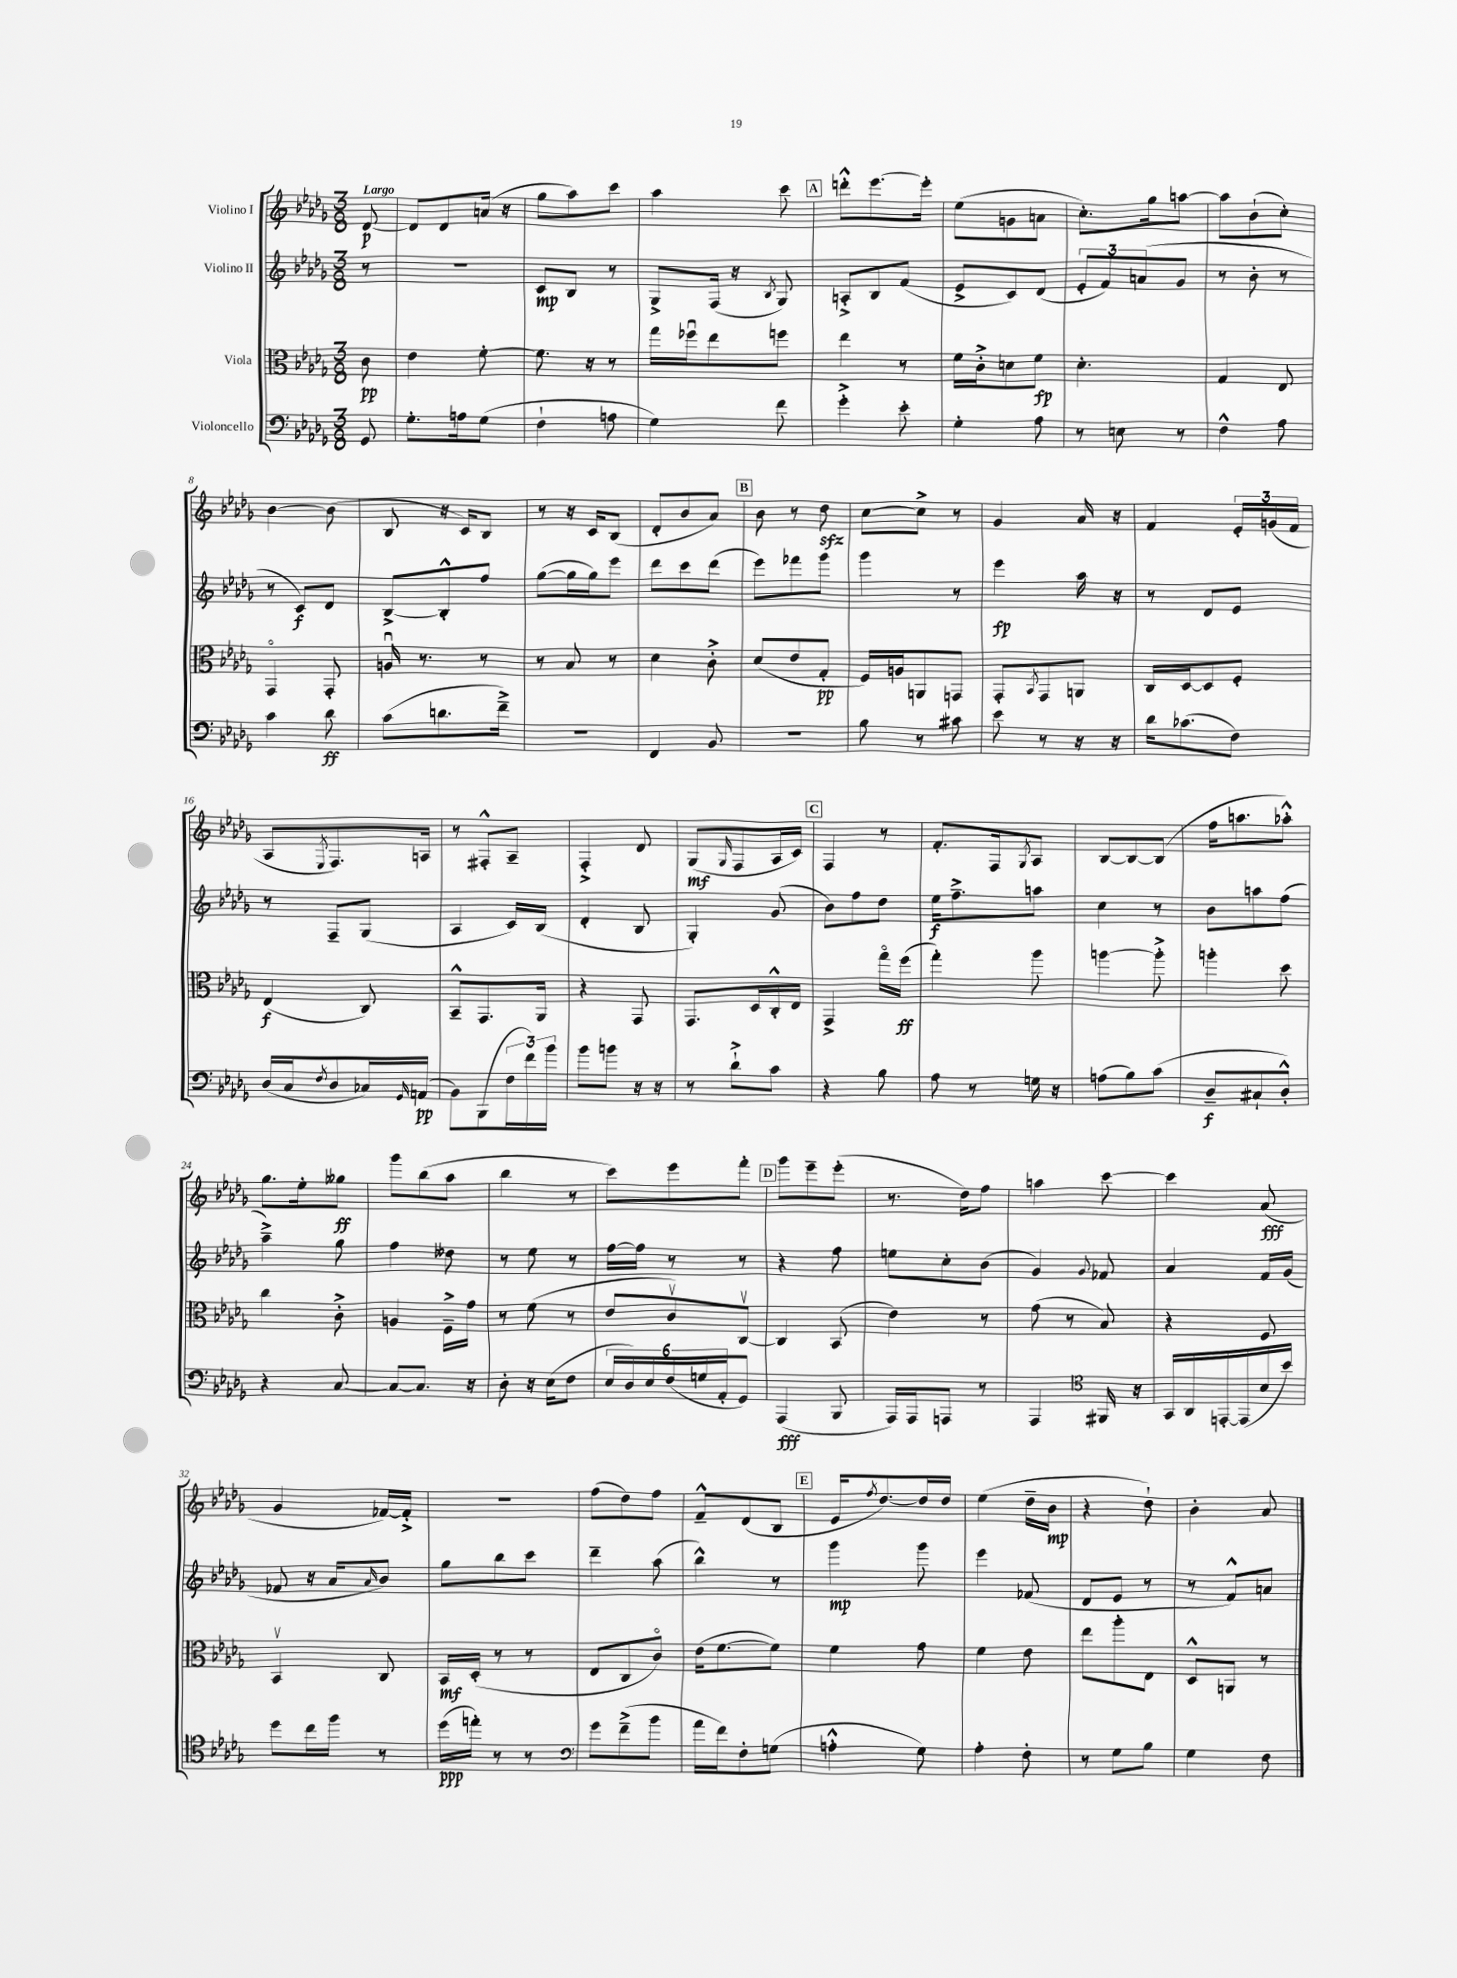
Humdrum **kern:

**kern	**dynam	**kern	**dynam	**kern	**dynam	**kern	**dynam
*part4	*part4	*part3	*part3	*part2	*part2	*part1	*part1
*staff4	*staff4	*staff3	*staff3	*staff2	*staff2	*staff1	*staff1
*I"Violoncello	*	*I"Viola	*	*I"Violino II	*	*I"Violino I	*
*clefF4	*	*clefC3	*	*clefG2	*	*clefG2	*
*k[b-e-a-d-g-]	*	*k[b-e-a-d-g-]	*	*k[b-e-a-d-g-]	*	*k[b-e-a-d-g-]	*
*M3/8	*	*M3/8	*	*M3/8	*	*M3/8	*
=	=	=	=	=	=	=	=
!	!	!	!	!	!	!LO:TX:a:B:t=Largo	!
8GG-/	.	8c\	pp	8r	.	[8d-/	p
=1	=1	=1	=1	=1	=1	=1	=1
8.G-'\L	.	4e-\	.	4.r	.	8d-/L]	.
.	.	.	.	.	.	8d-/	.
16An\k	.	.	.	.	.	.	.
(8G-\J	.	[8f'\	.	.	.	(16an/Jk	.
.	.	.	.	.	.	16r	.
=2	=2	=2	=2	=2	=2	=2	=2
4F`\	.	8.f\]	.	8c/L	mp	8gg-\L	.
.	.	.	.	8B-/J	.	8aa-\)	.
.	.	16r	.	.	.	.	.
8An\	.	8r	.	8r	.	8ccc\J	.
=3	=3	=3	=3	=3	=3	=3	=3
4G-\)	.	16gg-\LL	.	8G-^/L	.	4aa-\	.
.	.	16ff-Xu\J	.	.	.	.	.
.	.	8ee-\	.	(16F/Jk	.	.	.
.	.	.	.	16r	.	.	.
.	.	.	.	8qB-/	.	.	.
8f\	.	8ffn\J	.	8G-/)	.	8ccc\	.
!!LO:REH:place=s1:t=A
=4	=4	=4	=4	=4	=4	=4	=4
4g-'^\	.	4ee-\	.	8An'^/L	.	8dddn'^^\L	.
.	.	.	.	8B-/	.	[8.eee-\	.
8e-'\	.	8r	.	(8f/J	.	.	.
.	.	.	.	.	.	16eee-'\Jk]	.
=5	=5	=5	=5	=5	=5	=5	=5
4G-'\	.	16f\LL	.	8e-^/L	.	(8ee-\L	.
.	.	16c'^\J	.	.	.	.	.
.	.	8dn\	.	8c/)	.	8gn\	.
8A-\	.	8f\J	fp	(8d-/J	.	8an\J	.
=6	=6	=6	=6	=6	=6	=6	=6
8r	.	4.d-'\	.	12e-'/L	.	8.cc'\L)	.
.	.	.	.	12f/)	.	.	.
8En\	.	.	.	.	.	.	.
.	.	.	.	(12an/	.	.	.
.	.	.	.	.	.	16gg-\k	.
8r	.	.	.	8g-/J	.	[8aan\J	.
=7	=7	=7	=7	=7	=7	=7	=7
4F^^\	.	4G-/	.	8r	.	8aa\L]	.
.	.	.	.	8b-'\	.	(8b-`\	.
8A-\	.	8E-/	.	8r	.	8cc'\J)	.
!!LO:LB:g=z
=8	=8	=8	=8	=8	=8	=8	=8
4c\	.	4GG-/	.	8r	.	[4b-\	.
.	.	.	.	8c/L)	f	.	.
8d-\	ff	8GG-'/	.	8d-/J	.	(8b-\]	.
=9	=9	=9	=9	=9	=9	=9	=9
(8c\L	.	16Anu/	.	[8B-^/L	.	8B-/	.
.	.	8.r	.	.	.	.	.
8.dn\	.	.	.	8B-'^^/]	.	16r	.
.	.	.	.	.	.	16c/KL)	.
.	.	8r	.	8ff/J	.	8B-/J	.
16f~^\Jk)	.	.	.	.	.	.	.
=10	=10	=10	=10	=10	=10	=10	=10
4.r	.	8r	.	([8gg-\L	.	8r	.
.	.	8B-/	.	16gg-\L]	.	16r	.
.	.	.	.	16gg-\J)	.	16c/KL	.
.	.	8r	.	8eee-\J	.	(8B-/J	.
=11	=11	=11	=11	=11	=11	=11	=11
4FF/	.	4d-\	.	8ddd-\L	.	8d-'/L	.
.	.	.	.	8ccc\	.	8b-/	.
8BB-/	.	8c'^\	.	(8ddd-\J	.	8a-/J)	.
!!LO:REH:place=s1:t=B
=12	=12	=12	=12	=12	=12	=12	=12
4.r	.	(8d-/L	.	8eee-\L)	.	8b-\	.
.	.	8e-/	.	8fff-X\	.	8r	.
.	.	8G-'/J	pp	8ggg-\J	.	8dd-zz\	.
=13	=13	=13	=13	=13	=13	=13	=13
8B-\	.	16F/LL)	.	4ggg-\	.	[8cc\L	.
.	.	16An/J	.	.	.	.	.
8r	.	8AAn/	.	.	.	8cc^\J]	.
8c#X\	.	8GGn/J	.	8r	.	8r	.
=14	=14	=14	=14	=14	=14	=14	=14
8e-\	.	8GG-'/L	.	4eee-\	fp	4g-/	.
.	.	8qBB-/	.	.	.	.	.
8r	.	8GG-/	.	.	.	.	.
16r	.	8AAn/J	.	16aa-\	.	16a-/	.
16r	.	.	.	16r	.	16r	.
=15	=15	=15	=15	=15	=15	=15	=15
16d-\KL	.	16C/LL	.	8r	.	4f/	.
(8.c-X\	.	[16D-/J	.	.	.	.	.
.	.	8D-/]	.	8d-/L	.	.	.
8F\J)	.	8F'/J	.	8e-/J	.	24e-'/LL	.
.	.	.	.	.	.	(24gn/	.
.	.	.	.	.	.	24f/JJ	.
!!LO:LB:g=z
=16	=16	=16	=16	=16	=16	=16	=16
(16D-/LL	.	(4E-/	f	8r	.	8A-/L	.
16C/J	.	.	.	.	.	.	.
8qF/	.	.	.	.	.	8qE-/	.
8D-/	.	.	.	8F~/L	.	8.F/)	.
16C-X/L)	.	8C/)	.	(8G-/J	.	.	.
16qqGG-/	.	.	.	.	.	.	.
(16AAn/JJ	pp	.	.	.	.	16An/Jk	.
=17	=17	=17	=17	=17	=17	=17	=17
8BB-\L)	.	8BB-~^^/L	.	4A-/	.	8r	.
(8BBB-\	.	8.GG-/	.	.	.	8F#X'^^/L	.
24F\L	.	.	.	16c/LL)	.	8A-~/J	.
24f\)	.	.	.	.	.	.	.
.	.	16AA-/Jk	.	(16B-/JJ	.	.	.
24b-\JJ	.	.	.	.	.	.	.
=18	=18	=18	=18	=18	=18	=18	=18
8b-\L	.	4r	.	4d-'/	.	4F'^/	.
8bn\J	.	.	.	.	.	.	.
16r	.	8GG-/	.	8B-/	.	8d-/	.
16r	.	.	.	.	.	.	.
=19	=19	=19	=19	=19	=19	=19	=19
8r	.	8.GG-/L	.	4G-'/)	.	(8G-/L	mf
.	.	.	.	.	.	16qqG-/	.
8d-`^\L	.	.	.	.	.	8F/	.
.	.	16D-/L	.	.	.	.	.
8c\J	.	16C'^^/	.	(8g-/	.	16A-/L	.
.	.	16E-/JJ	.	.	.	16c/JJ)	.
!!LO:REH:place=s1:t=C
=20	=20	=20	=20	=20	=20	=20	=20
4r	.	4GG-^/	.	8b-\L)	.	4F/	.
.	.	.	.	8ff\	.	.	.
8B-\	.	16gg-\LL	.	8dd-\J	.	8r	.
.	.	(16ff\JJ	ff	.	.	.	.
=21	=21	=21	=21	=21	=21	=21	=21
8A-\	.	4gg-'\)	.	16ee-\KL	f	8.f'/L	.
.	.	.	.	8.ff~^\	.	.	.
8r	.	.	.	.	.	.	.
.	.	.	.	.	.	16F/k	.
.	.	.	.	.	.	8qG-/	.
16Gn\	.	8aa-\	.	8aan\J	.	8A-/J	.
16r	.	.	.	.	.	.	.
=22	=22	=22	=22	=22	=22	=22	=22
(8An\L	.	[4aan\	.	4cc\	.	[8B-/L	.
8B-\)	.	.	.	.	.	8B-/_	.
(8c\J	.	8aa'^\]	.	8r	.	(8B-/J]	.
=23	=23	=23	=23	=23	=23	=23	=23
8D-~/L	f	4aan'\	.	8b-\L	.	16ff\KL	.
.	.	.	.	.	.	8.aan\	.
8C#X`/	.	.	.	8aan\	.	.	.
8D-'^^/J)	.	8dd-\	.	(8ff\J	.	8aa-X'^^\J)	.
!!LO:LB:g=z
=24	=24	=24	=24	=24	=24	=24	=24
4r	.	4cc\	.	4aa-~^\)	.	8.gg-\L	.
.	.	.	.	.	.	16ee-'\k	.
[8C/	.	8c'^\	.	8gg-\	.	8gg--X\J	ff
=25	=25	=25	=25	=25	=25	=25	=25
8C/L_	.	4An/	.	4ff\	.	8ggg-\L	.
8.C/J]	.	.	.	.	.	(8bb-\	.
.	.	16F~^\LL	.	8dd--X\	.	8aa-\J	.
16r	.	16g-\JJ	.	.	.	.	.
=26	=26	=26	=26	=26	=26	=26	=26
8D-'\	.	8r	.	8r	.	4bb-\	.
16r	.	(8f\	.	8ee-\	.	.	.
(16E-\KL	.	.	.	.	.	.	.
8F\J	.	8r	.	8r	.	8r	.
=27	=27	=27	=27	=27	=27	=27	=27
24E-/LL	.	8e-/L	.	[16ff\LL	.	8ccc\L)	.
24D-/)	.	.	.	.	.	.	.
.	.	.	.	16ff\JJ]	.	.	.
24E-/	.	.	.	.	.	.	.
(24F/	.	8cv/)	.	8r	.	8eee-\	.
24Gn/	.	.	.	.	.	.	.
24AA-'/J	.	.	.	.	.	.	.
8GG-/J)	.	[8Cv/J	.	8r	.	8fff'\J	.
!!LO:REH:place=s1:t=D
=28	=28	=28	=28	=28	=28	=28	=28
(4AAA-/	fff	4C/]	.	4r	.	8ggg-\L	.
.	.	.	.	.	.	8eee-~\	.
8BBB-/	.	(8BB-/	.	8ff\	.	(8eee-'\J	.
=29	=29	=29	=29	=29	=29	=29	=29
16AAA-/LL)	.	4e-\)	.	8een\L	.	8.r	.
16AAA-/J	.	.	.	.	.	.	.
8AAAn/J	.	.	.	8cc'\	.	.	.
.	.	.	.	.	.	16dd-\KL)	.
8r	.	8r	.	(8b-\J	.	8ff\J	.
=30	=30	=30	=30	=30	=30	=30	=30
4AAA-/	.	(8g-\	.	4g-/)	.	4aan\	.
.	.	8r	.	.	.	.	.
*clefC4	*	*	*	*	*	*	*
.	.	.	.	8qqg-/	.	.	.
16FF#X/	.	8B-/)	.	8f-X/	.	[8ccc\	.
16r	.	.	.	.	.	.	.
=31	=31	=31	=31	=31	=31	=31	=31
16GG-/LL	.	4r	.	4a-/	.	4ccc\]	.
16AA-/	.	.	.	.	.	.	.
[16EEn'/	.	.	.	.	.	.	.
(16EE/]	.	.	.	.	.	.	.
16B-/	.	8F/	.	16f/LL	.	(8a-/	fff
16b-/JJ)	.	.	.	(16g-/JJ	.	.	.
!!LO:LB:g=z
=32	=32	=32	=32	=32	=32	=32	=32
8dd-\L	.	4BB-v/	.	8f-X/	.	4g-/	.
16cc\L	.	.	.	16r	.	.	.
16ff\JJ	.	.	.	16a-/KL	.	.	.
.	.	.	.	16qqa-/	.	.	.
8r	.	8C/	.	8b-/J)	.	[16f-X/LL)	.
.	.	.	.	.	.	16f-'^/JJ]	.
=33	=33	=33	=33	=33	=33	=33	=33
(16dd-\LL	ppp	16BB-/LL	mf	8gg-\L	.	4.r	.
16een'\JJ)	.	(16D-'/JJ	.	.	.	.	.
8r	.	8r	.	8bb-\	.	.	.
8r	.	8r	.	8ccc\J	.	.	.
=34	=34	=34	=34	=34	=34	=34	=34
*clefF4	*	*	*	*	*	*	*
8g-\L	.	8E-/L	.	4ddd-~\	.	(8ff\L	.
(8f~^\	.	8C/	.	.	.	8dd-\)	.
8b-\J	.	8c/J)	.	(8aa-\	.	8ff\J	.
=35	=35	=35	=35	=35	=35	=35	=35
16a-\LL	.	(16e-\KL	.	4bb-^^\)	.	8f~^^/L	.
16f\J)	.	[8.f\	.	.	.	.	.
8F'\	.	.	.	.	.	(8d-/	.
(8Gn\J	.	8f\J])	.	8r	.	8B-/J	.
!!LO:REH:place=s1:t=E
=36	=36	=36	=36	=36	=36	=36	=36
4An'^^\	.	4f\	.	4ggg-\	mp	16e-/KL	.
.	.	.	.	.	.	8qff/	.
.	.	.	.	.	.	[8.dd-/)	.
8G-\)	.	8g-\	.	8ggg-\	.	16dd-/L]	.
.	.	.	.	.	.	16dd-/JJ	.
=37	=37	=37	=37	=37	=37	=37	=37
4A-'\	.	4f\	.	4eee-\	.	(4ee-\	.
8F'\	.	8e-\	.	(8f-X/	.	16dd-~\LL	.
.	.	.	.	.	.	16b-\JJ	mp
=38	=38	=38	=38	=38	=38	=38	=38
8r	.	8ee-\L	.	8d-/L	.	4r	.
8G-\L	.	8aa-'\	.	8e-/J	.	.	.
8B-\J	.	8E-\J	.	8r	.	8dd-`\)	.
=39	=39	=39	=39	=39	=39	=39	=39
4G-\	.	8D-^^/L	.	8r	.	4b-'\	.
.	.	8AAn/J	.	8f^^/L)	.	.	.
8F\	.	8r	.	8an/J	.	8a-/	.
==	==	==	==	==	==	==	==
*-	*-	*-	*-	*-	*-	*-	*-
